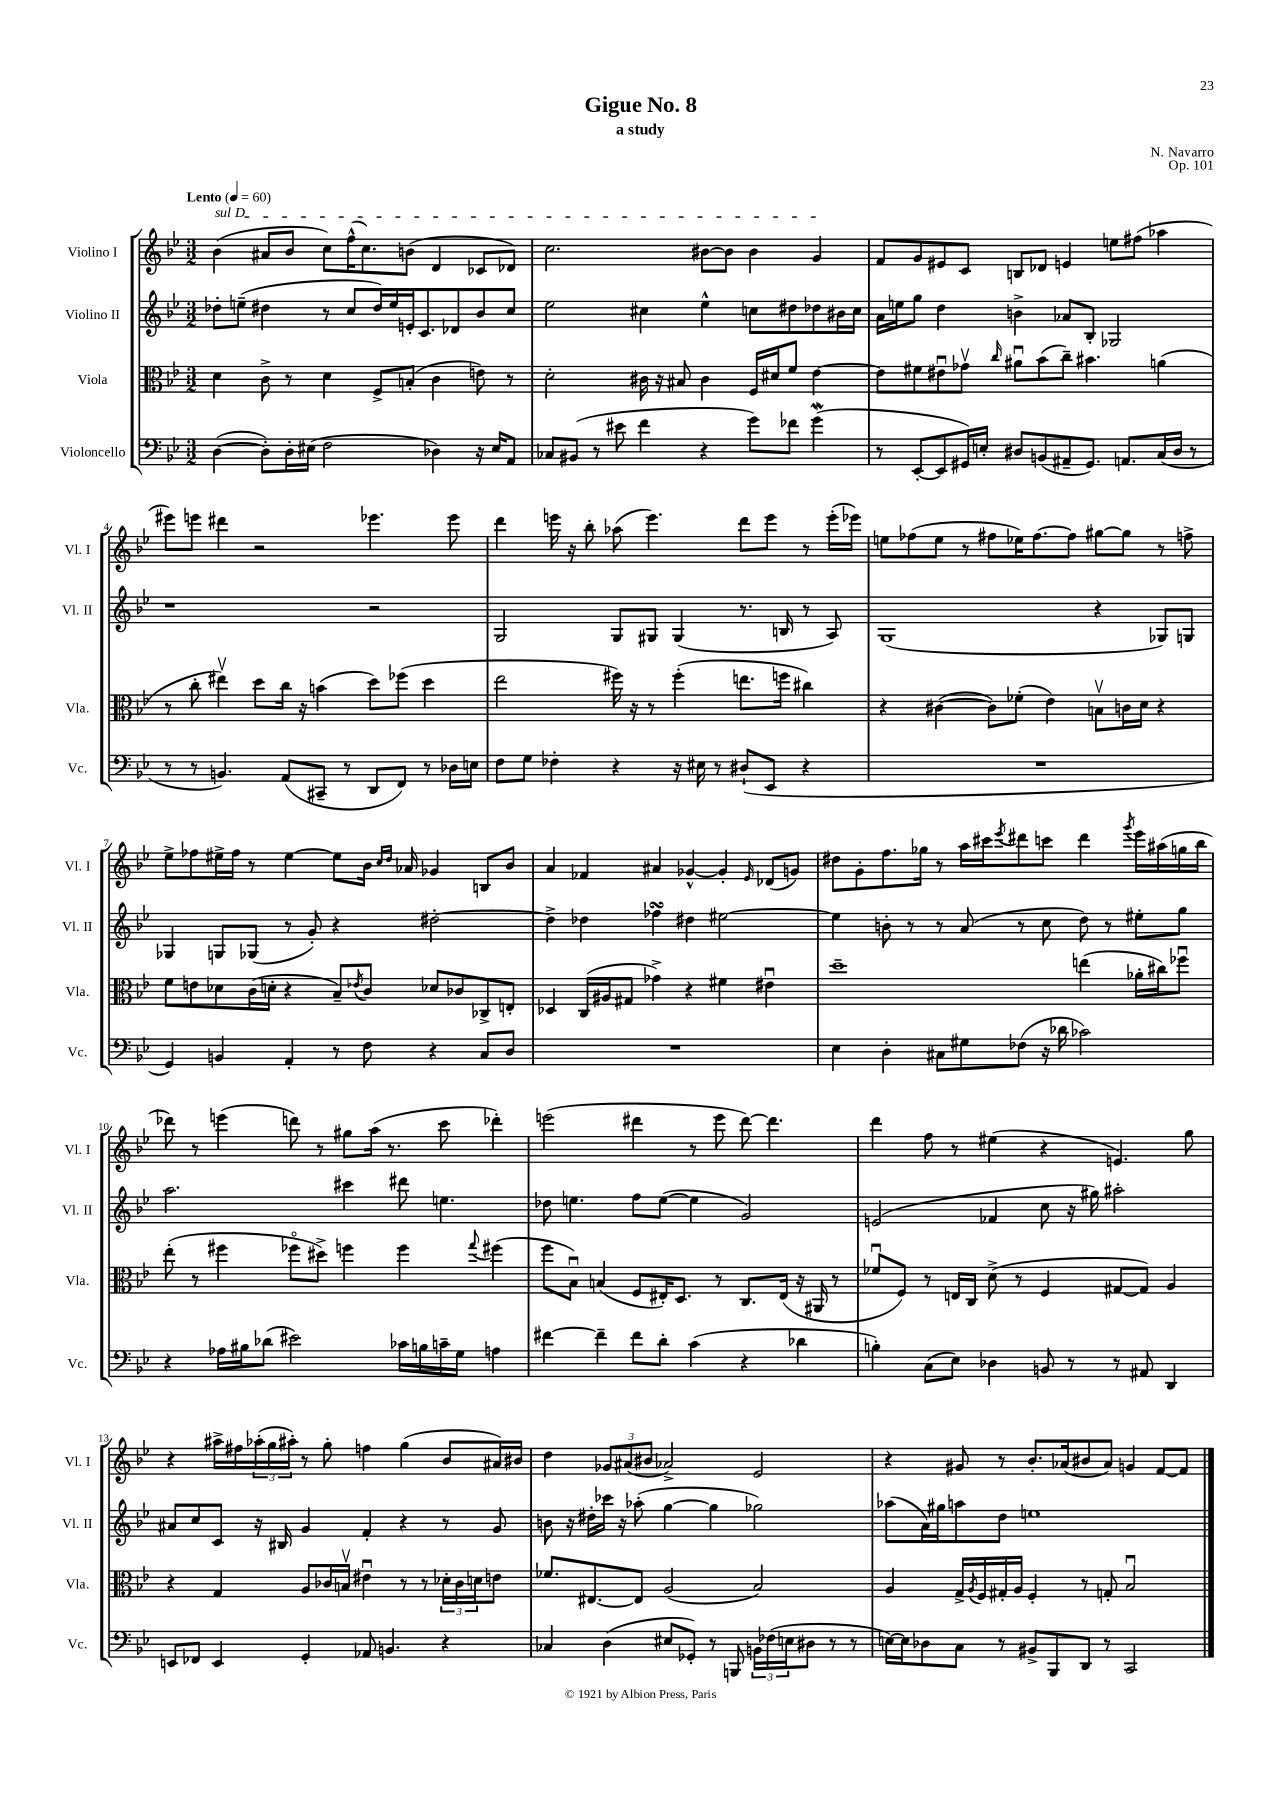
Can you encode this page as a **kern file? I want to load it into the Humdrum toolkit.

**kern	**kern	**kern	**kern
*part4	*part3	*part2	*part1
*staff4	*staff3	*staff2	*staff1
*I"Violoncello	*I"Viola	*I"Violino II	*I"Violino I
*I'Vc.	*I'Vla.	*I'Vl. II	*I'Vl. I
*clefF4	*clefC3	*clefG2	*clefG2
*k[b-e-]	*k[b-e-]	*k[b-e-]	*k[b-e-]
*M3/2	*M3/2	*M3/2	*M3/2
*MM60	*MM60	*MM60	*MM60
=1	=1	=1	=1
!	!	!	!LO:TX:a:B:t=Lento
!	!	!	!LO:TX:a:i:t=sul D
([4D\	4d\	8dd-X'\L	(4b-\
.	.	(8een~\J	.
8D'\L])	8c^\	4dd#X\	8a#X/L
16D'\L	8r	.	8b-/J
(16E#X\JJ	.	.	.
2F\	4d\	8r	8cc\L)
.	.	8cc/L	(16ff^^\K
.	.	.	8.cc\)
.	8F^/L	16dd#/L)	.
.	.	16ee/	.
.	(8Bn'/J	16en'/J	(8bn\J
.	.	8.c/	.
4D-X\)	4c\	.	4d/
.	.	8d-X/	.
16r	8en\)	8b-/	8c-X/L
16E#/KL	.	.	.
8AA/J	8r	8cc/J	8d-X/J)
=2	=2	=2	=2
8C-X/L	2d'\	2ee-\	2.cc\
(8BB#X/J	.	.	.
8r	.	.	.
8e#X\	.	.	.
4f\	16c#X\	4cc#X\	.
.	16r	.	.
.	8B#X/	.	.
4r	4c#\	4ee-^^\	[8b#X\L
.	.	.	8b#\J]
8g\L)	16F/LL	8ccn\L	4b#\
.	16d#X/J	.	.
8f-X\J	8f/J	8dd#X\	.
(4gW\	[4e-\	8dd-X\	4g/
.	.	16b#X\L	.
.	.	16cc\JJ	.
=3	=3	=3	=3
8r	8e-\L]	16a\LL	8f/L
.	.	16een\J	.
[8EE-'/L	8f#X\	8gg\J	8g/
8EE-/]	8e#Xu\	4dd\	8e#X/
16GG#X/L)	8g-Xv\J	.	8c/J
16En'/JJ	.	.	.
.	16qqcc/	.	.
8D#X/L	8a#Xu\L	4bn^\	8Bn/L
(8BBn/	(8b-\	.	8d-X/J
8AA#X~/	8cc~\J)	8a-X/L	4en/
8.GG#/J)	4.b#X\	8B-'/J	.
.	.	2G-X/	8een\L
8.AAn/L	.	.	.
.	.	.	(8ff#X\J
(16C/L	(4an\	.	4aa-X\
16D#/JJ	.	.	.
8r	.	.	.
!!LO:LB:g=z
=4	=4	=4	=4
8r	8r	1r	8eee#X\L)
8r	8cc'\	.	8eeen\J
4.BBn/)	4ee#Xv\)	.	4ddd#X\
.	8dd\L	.	2r
(8AA/L	16cc\Jk	.	.
.	16r	.	.
8CC#X~/J	(4bn\	.	.
8r	.	.	.
8DD/L	8dd\L)	2r	4.eee-X\
8FF/J)	(8ff-X\J	.	.
8r	4dd\	.	.
16D-X\LL	.	.	8eee-\
16En\JJ	.	.	.
=5	=5	=5	=5
8F\L	2ee-\	2G/	4ddd\
8G\J	.	.	.
4F-X'\	.	.	16eeen\
.	.	.	16r
.	.	.	8bb-'\
4r	16ff#X\)	8G/L	(8aa-X\
.	16r	.	.
.	8r	8G#X/J	4.eee\)
16r	(4ff#'\	(4G#/	.
16E#X\	.	.	.
8r	.	.	.
(8D#X`/L	8.een\L	8.r	8ddd\L
8EE-/J	.	.	8eee\J
.	16ffn\Jk	16Bn/	.
4r	4cc#X\)	8r	8r
.	.	8A/)	(16eee'\LL
.	.	.	16eee-X\JJ)
=6	=6	=6	=6
1.r	4r	(1G	8een\L
.	.	.	(8ff-X\
.	([4c#X\	.	8ee\J
.	.	.	8r
.	8c#\L])	.	8ff#X\L
.	(8f-X'\J	.	16ee-X\K)
.	.	.	[8.ff#\
.	4e-\)	.	.
.	.	.	8ff#\J]
.	8Bnv\L	4r	[8gg#X\L
.	16cn\L	.	8gg#\J]
.	16d\JJ	.	.
.	4r	8G-X/L)	8r
.	.	8Gn/J	8ffn^\
!!LO:LB:g=z
=7	=7	=7	=7
4GG/)	8f\L	4G-X/	8ee-^\L
.	8en\	.	8ff-X\
4BBn/	8d-X\	8Gn/L	16ee#X^\L
.	.	.	16ff-\JJ
.	(16c\L	(8G-X/J	8r
.	16dn'\JJ	.	.
4AA'/	4r	8r	[4ee#\
.	.	8g'/)	.
8r	8B-~/L)	4r	8ee#\L]
.	8qe-X/	.	.
8F\	8c/J	.	16b-\Jk
.	.	.	16qqcc/LL
.	.	.	16qqdd/JJ
.	.	.	16a-X/
4r	8d-X/L	[2dd#X'\	4g-X/
.	8c-X/	.	.
8C/L	8C-X^/	.	8Bn/L
8D/J	8En'/J	.	8b-/J
=8	=8	=8	=8
1.r	4D-X/	4dd#^\]	4a/
.	(16C/LL	4dd-X\	4f-X/
.	16A#X/J	.	.
.	8G#X/J	.	.
.	4g-X^\)	4ff-XsSSs\	4a#X/
.	4r	4dd#X\	[4g-X^^/
.	4f#X\	[2ee#X\	4g-'/]
.	.	.	16qqe-/
.	4e#Xu\	.	(8d-X/L
.	.	.	8gn/J)
=9	=9	=9	=9
4E-\	1dd~	4ee#\]	8dd#X\L
.	.	.	8g'\
4D'\	.	8bn'\	8.ff\
.	.	8r	.
.	.	.	16gg-X\Jk
8C#X\L	.	8r	8r
8G#X\	.	(8a/	16aa\LL
.	.	.	16ccc#X\J
.	.	.	8qeee-/
(8F-X\J	.	8r	8ddd#X\
16r	.	8cc\	8cccn\J
16d-X\	.	.	.
2c-X\)	(4een\	8dd\)	4ddd#\
.	.	8r	.
.	.	.	8qggg/
.	16a-X'\LL	8ee#X'\L	16eee-\LL
.	16cc#X\J)	.	(16aa#X\
.	8ff-Xu\J	8gg\J	16ggn\
.	.	.	16bb-\JJ
!!LO:LB:g=z
=10	=10	=10	=10
4r	(8ee-'\	2.aa\	8ddd-X\)
.	8r	.	8r
16A-X\LL	4ff#X\	.	(4eeen\
16B#X\J	.	.	.
(8d-X\J	.	.	.
2e#X\)	8ff-X\L	.	8dddn\)
.	8dd#X^\J)	.	8r
.	4ffn\	4ccc#X\	8gg#X\L
.	.	.	(16aa\Jk
.	.	.	8.r
16c-X\LL	4ff\	8ddd#X\	.
16Bn\	.	.	.
16cn~\	.	4.een\	8ccc\
16G\JJ	.	.	.
.	8qqgg/	.	.
4An\	(4ff#X\	.	4ddd-X'\)
=11	=11	=11	=11
[4f#X\	8ff\L	8dd-X\	(2eeen\
.	8B-u\J)	4.een\	.
4f#~\]	(4Bn/	.	.
8f#\L	8F/L	8ff\L	4ddd#X\
8d'\J	16E#X'/K)	([8ee\J	.
.	8.D/J	.	.
(4c\	.	4ee\]	8r
.	8r	.	8eee\
4r	8.C/L	2g/)	[8ddd#\)
.	.	.	4.ddd#\]
.	(16E#/Jk	.	.
4d-X\	16r	.	.
.	16AA#X/	.	.
.	8r	.	.
=12	=12	=12	=12
4Bn'\)	8f-Xu/L	(2en/	4ddd\
.	8F/J)	.	.
(8C\L	8r	.	8ff\
8E-\J)	16En/LL	.	8r
.	16C/JJ	.	.
4D-X\	(8d^\	4f-X/	(4ee#X\
.	8r	.	.
8BBn/	4F/	8cc\	4r
8r	.	16r	.
.	.	16gg#X\)	.
8r	[8G#X/L	2aa#X'\	4.en/)
8AA#X/	8G#/J])	.	.
4DD/	4A/	.	.
.	.	.	8gg\
!!LO:LB:g=z
=13	=13	=13	=13
8EEn/L	4r	8a#X/L	4r
8FF-X/J	.	8cc/	.
4EE/	4G/	8c/J	16aa#X^\LL
.	.	.	16ff#X\
.	.	16r	(24aa-X'\
.	.	.	24gg\
.	.	16B#X/	.
.	.	.	24aa#X'\JJ)
4GG'/	8A/L	4g/	8r
.	16c-X/L	.	8gg'\
.	16Bnv/JJ	.	.
8AA-X/	4e#Xu\	4f'/	4ffn\
4.BBn/	.	.	.
.	8r	4r	(4gg\
.	8r	.	.
4r	24d-X'\LL	8r	8b-/L
.	24c-\	.	.
.	24dn\J	.	.
.	8en\J	8g/	16a#X/L)
.	.	.	16b#X/JJ
=14	=14	=14	=14
4C-X/	8.f-X/L	8bn\	4dd\
.	.	16r	.
.	[8.E#X/	16dd#X'\LL	.
(4D\	.	16ccc-X\JJ	12g-X/L
.	.	16r	.
.	.	.	(12a#X/
.	8E#/J]	(8aa-X'\	.
.	.	.	12b#X/J
8E#X/L	(2A/	[4gg\	2a-X^/)
8GG-X'/J)	.	.	.
8r	.	4gg\]	.
8BBBn/	.	.	.
24BBn\LL	2B-/)	2gg-X\)	2e-/
(24F-X\	.	.	.
24En\J	.	.	.
8D#X\J	.	.	.
8r	.	.	.
8r	.	.	.
=15	=15	=15	=15
[16En\LL)	4A/	(8aa-X\L	4r
16E\J]	.	.	.
8D-X\	.	16a\L)	.
.	.	16gg#X\J	.
8C\J	16G^/LL	8aan\	8g#X/
.	8qA/	.	.
.	16F/	.	.
8r	16G#X'/	8dd\J	8r
.	16A/JJ	.	.
8BB#X^/L	4F'/	1een	8.b-'/L
8BBB-/	.	.	.
.	.	.	(16a-X/k
8DD/J	8r	.	8b#X/
8r	8Gn'/	.	8a-/J)
2CC/	2B-u/	.	4gn/
.	.	.	[8f/L
.	.	.	8f/J]
==	==	==	==
*-	*-	*-	*-
